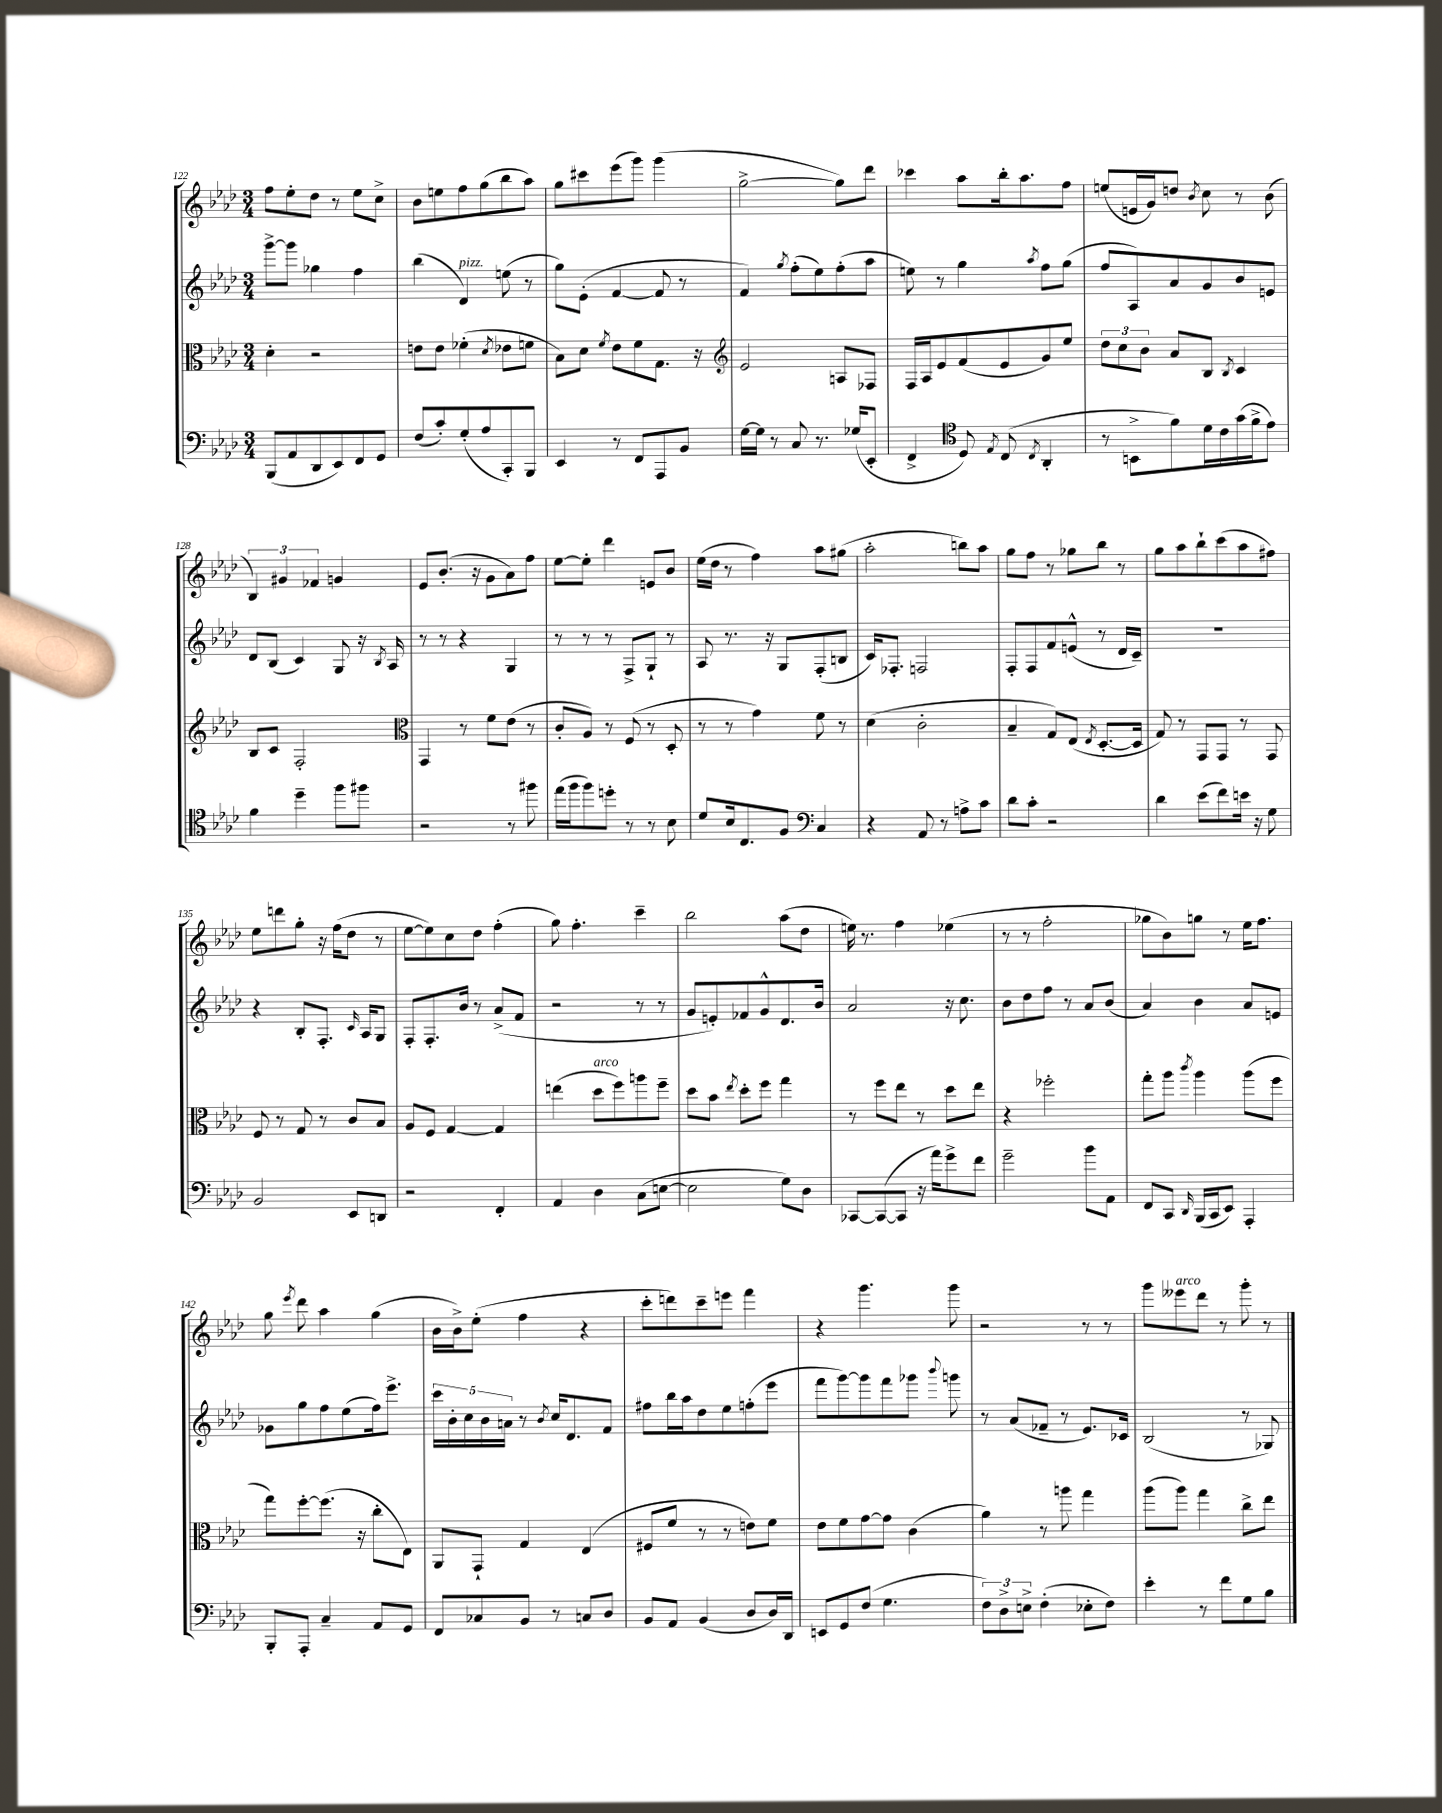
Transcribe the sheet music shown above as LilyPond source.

<<
\new StaffGroup <<
\new Staff = "s0" {
    \clef treble \key aes \major \numericTimeSignature \time 3/4
    \autoBeamOff f''8[ ees''8-. des''8] r8 ees''8[ c''8]-> |
    bes'8[ e''8 f''8 g''8( bes''8 aes''8]) |
    g''8[ cis'''8 ees'''8( g'''8]) g'''4( |
    g''2~-> g''8[) des'''8] |
    ces'''4 aes''8[ bes''16-. aes''8. f''8] |
    e''8[( e'16 g'16) d''8] \acciaccatura { bes'8 } c''8 r8 bes'8( |
    \tuplet 3/2 { bes4) gis'4 fes'4 } g'4 |
    ees'8[ bes'8.]-.( r16 g'8[ aes'8) f''8] |
    ees''8[~ ees''8]-. des'''4 e'8[ bes'8] |
    ees''16[( des''16] r8 f''4) aes''8[ gis''8]( |
    aes''2-. b''8[) aes''8] |
    g''8[ f''8] r8 ges''8[ bes''8] r8 |
    g''8[ aes''8 bes''8-! c'''8( aes''8 fis''8]) |
    ees''8[ d'''8 g''8]-. r16 f''16[( des''8] r8 |
    ees''8[~ ees''8) c''8 des''8] f''4-.( |
    g''8) f''4.-. c'''4-- |
    bes''2 aes''8[( des''8] |
    e''16) r8. f''4 ees''4( |
    r8 r8 f''2-. |
    ges''8[ bes'8) g''8] r8 ees''16[ f''8.] |
    g''8 \acciaccatura { ees'''8 } des'''8 aes''4 g''4( |
    bes'16[ bes'16->) ees''8]-.( f''4 r4 |
    c'''8[-. d'''8) c'''8-- e'''8] f'''4 |
    r4 g'''4. g'''8 |
    r2 r8 r8 |
    g'''8[ eeses'''8^\markup { \italic "arco" } des'''8] r8 g'''8-. r8 \bar "|." |
}
\new Staff = "s1" {
    \clef treble \key aes \major \numericTimeSignature \time 3/4
    \autoBeamOff g'''8[~-> g'''8] ges''4 f''4 |
    bes''4( des'4^\markup { \italic "pizz." }) e''8( r8 |
    g''8[) ees'8]-.( f'4~ f'8 r8 |
    f'4) \acciaccatura { g''8 } f''8[-.( ees''8) f''8-.( aes''8] |
    e''8) r8 g''4 \acciaccatura { aes''8 } f''8[ g''8]( |
    f''8[ aes8) aes'8 g'8 bes'8 e'8] |
    des'8[ bes8]( c'4) g8 r16 \acciaccatura { bes8 } aes16 |
    r8 r8 r4 g4 |
    r8 r8 r8 f8[-> g8]-! r8 |
    aes8 r8. r16 g8[ f8-.( b8] |
    c'16[) fes8.]-. f2 |
    f8[-. f8 f'8 e'8]-^( r8 des'16[ c'16]--) |
    R2. |
    r4 bes8[-. f8.]-. \grace { c'16 } aes16[ g8] |
    f8[-. f8.-. bes'16] r8 aes'8[->( f'8] |
    r2 r8 r8 |
    g'8[ e'8-.) fes'8 g'8-^ des'8. bes'16] |
    aes'2 r16 c''8. |
    bes'8[ des''8 f''8] r8 aes'8[ bes'8]( |
    aes'4) bes'4 aes'8[ e'8] |
    ges'8[ g''8 f''8 ees''8( f''16) ees'''8.]-> |
    \tuplet 5/4 { c'''16[ bes'16-. c''16 bes'16 a'16] } r8 \acciaccatura { bes'8 } c''16[ des'8. f'8] |
    fis''8[ bes''16 aes''16 des''8 ees''8 f''8-.( ees'''8] |
    f'''8[ g'''8~) g'''8 f'''8 ges'''8] \appoggiatura { bes'''8 } g'''8 |
    r8 aes'8[( fes'8]-- r8 ees'8.[) ces'16] |
    bes2( r8 ges8) \bar "|." |
}
\new Staff = "s2" {
    \clef alto \key aes \major \numericTimeSignature \time 3/4
    \autoBeamOff des'4-. r2 |
    e'8[ e'8] fes'4-.( \acciaccatura { des'8 } ees'8[ f'8] |
    bes8[) des'8] \acciaccatura { f'8 } ees'8[ f'8 g8.] r16 |
    \clef treble ees'2 a8[ fes8] |
    f16[ aes16 ees'8 f'8( ees'8 g'8) ees''8] |
    \tuplet 3/2 { des''8[ c''8 bes'8] } aes'8[ bes8] \acciaccatura { bes8 } c'4 |
    bes8[ c'8] f2-. |
    \clef alto g,4 r8 f'8[ ees'8]( r8 |
    c'8[-. aes8]) r8 f8( r8 des8-. |
    r8 r8 g'4) f'8 r8 |
    des'4( c'2-. |
    bes4-- g8[) ees8]( \acciaccatura { ees8 } des8.[~-. des16] |
    g8) r8 g,8[ g,8] r8 g,8 |
    f8 r8 g8 r8 c'8[ bes8] |
    aes8[ f8] g4~ g4 |
    e''4( des''8[^\markup { \italic "arco" } f''8) a''8 f''8]-- |
    des''8[ bes'8] \acciaccatura { ees''8 } des''8[-. f''8] g''4 |
    r8 f''8[ ees''8] r8 des''8[ ees''8] |
    r4 fes''2-. |
    g''8[-. aes''8] \acciaccatura { c'''8 } aes''4 aes''8[( f''8] |
    g''8[) f''8~-. f''8.]( r16 c''8[-. ees8]) |
    aes,8[ g,8]-! g4 ees4( |
    fis8[ f'8] r8 r8 e'8[) f'8] |
    ees'8[ f'8 g'8~ g'8] c'4( |
    aes'4) r8 a''8 g''4 |
    aes''8[( aes''8]) g''4 c''8[-> ees''8] \bar "|." |
}
\new Staff = "s3" {
    \clef bass \key aes \major \numericTimeSignature \time 3/4
    \autoBeamOff bes,,8[( aes,8 des,8 ees,8) f,8 g,8] |
    f8[( c'8-.) g8-.( aes8 c,8-.) bes,,8] |
    ees,4 r8 f,8[ aes,,8 bes,8] |
    g16[~ g16] r8 c8 r8. ges16[( ees,8]-. |
    f,4-> \clef tenor des8) \acciaccatura { ees8 } c8( \acciaccatura { c8 } aes,4-. |
    r8 b,8[-> f'8) des'16 c'16 g'16( f'16-> ees'8]) |
    f'4 des''4-- f''8[ fis''8] |
    r2 r8 fis''8 |
    ees''16[( f''16 f''8) d''8]-. r8 r8 bes8 |
    des'8[ bes16 c8. f8] \clef bass c4 |
    r4 aes,8 r8 a8[-> c'8] |
    des'8[ c'8]-. r2 |
    des'4 ees'8[( f'8) e'16] r16 g8 |
    bes,2 ees,8[ d,8] |
    r2 f,4-. |
    aes,4 des4 c8[( e8]~ |
    e2 g8[) des8] |
    ces,8[~ ces,8~( ces,8] r16 aes'16[) g'8-> f'8] |
    g'2-- bes'8[ aes,8] |
    f,8[ c,8] \grace { des,16 } bes,,16[( c,16 ees,8]) aes,,4-. |
    bes,,8[-. aes,,8]-. c4-- aes,8[ g,8] |
    f,8[ ces8 bes,8] r8 c8[ des8] |
    bes,8[ aes,8] bes,4( des8[ des16) des,16] |
    e,8[ g,8 f8]( g4. |
    \tuplet 3/2 { f8[) des8-> e8]-> } f4-.( ees8[-. f8]) |
    ees'4-. r8 f'8[ g8 bes8] \bar "|." |
}
>>
>>
\layout { \context { \Score currentBarNumber = #122 } }
